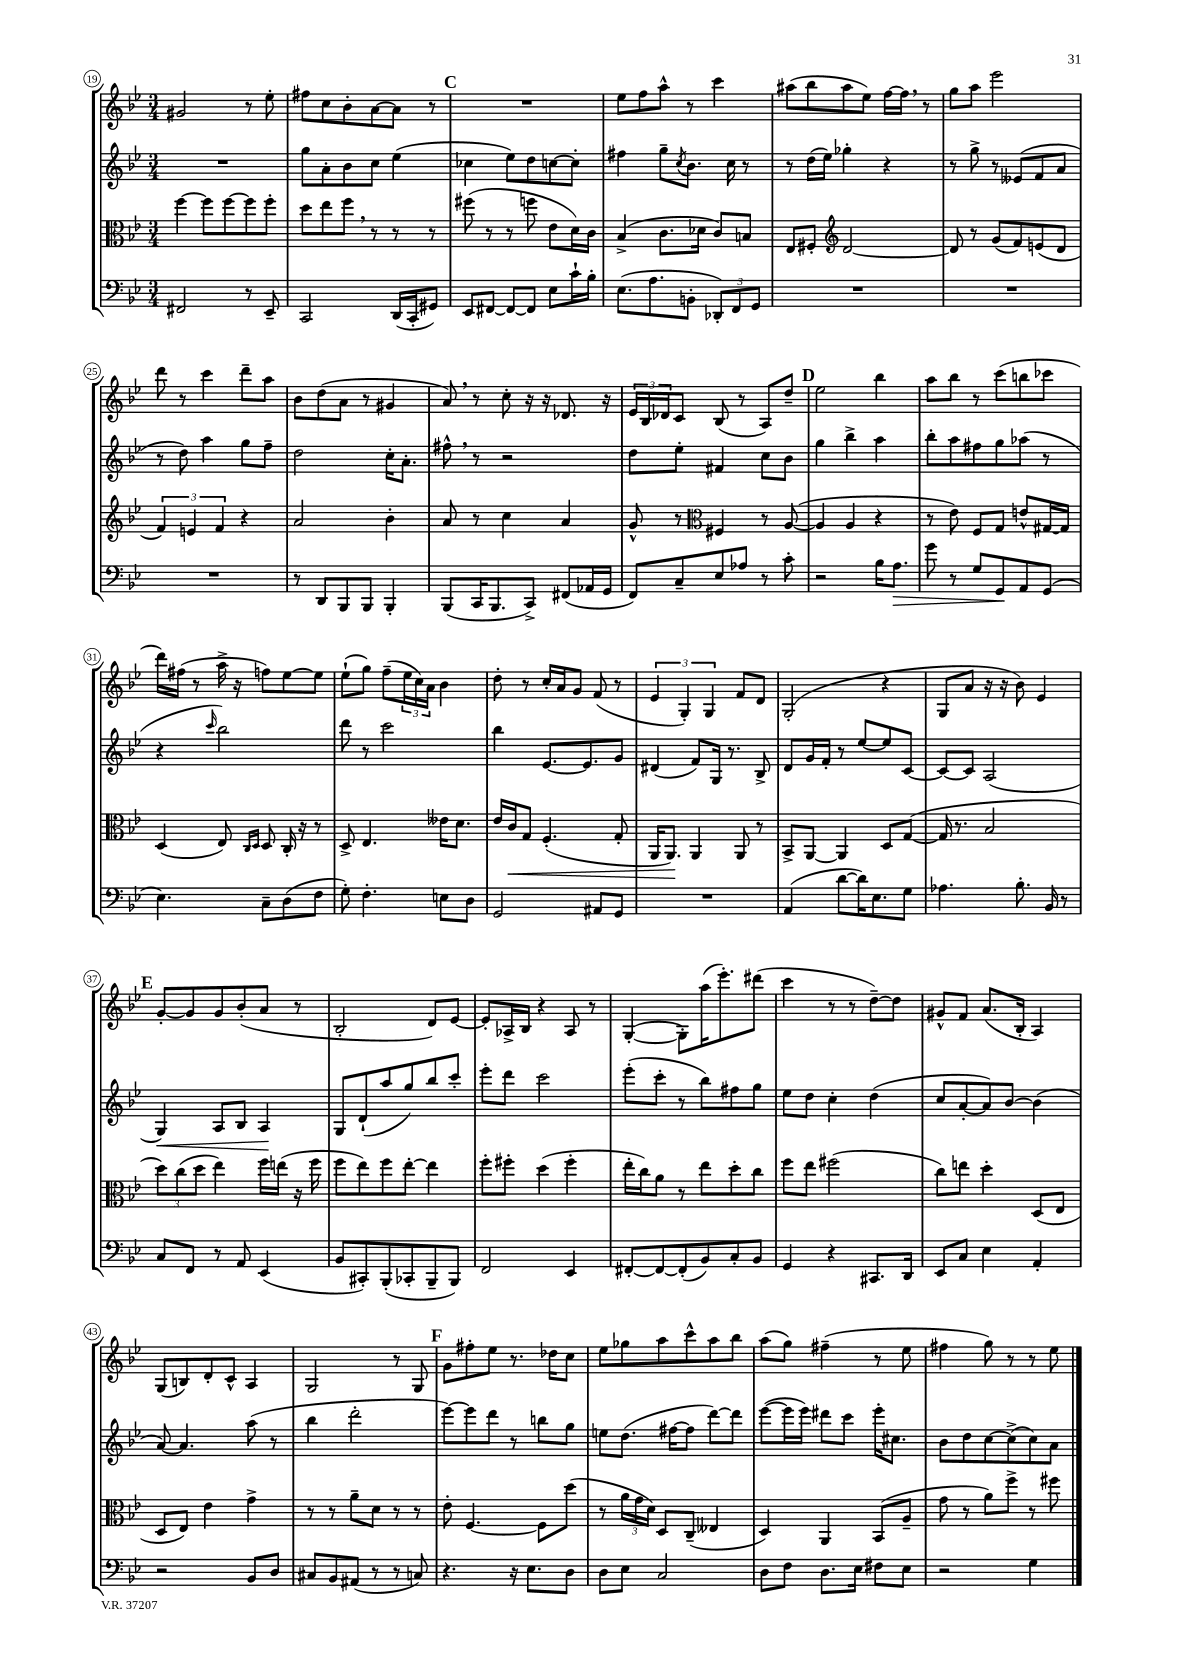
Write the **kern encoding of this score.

**kern	**kern	**kern	**kern
*staff4	*staff3	*staff2	*staff1
*clefF4	*clefC3	*clefG2	*clefG2
*k[b-e-]	*k[b-e-]	*k[b-e-]	*k[b-e-]
*M3/4	*M3/4	*M3/4	*M3/4
2FF#/	[4ff\	2.r	2g#/
.	8ff\]L	.	.
.	[8ff\	.	.
8r	8ff\]	.	8r
8EE-~/	8ff'\J	.	8ee-'\
=	=	=	=
2CC/	8dd\L	8gg\L	8ff#\L
.	8ee-\	8a'\	8cc\
.	8ff\J	8b-\	8b-'\
.	8r	8cc\J	[8a\
(16DD/LL	8r	(4ee-\	8a\]J
16CC'/J	.	.	.
8GG#/J)	8r	.	8r
=	=	=	=
8EE-/L	(8ff#\	4cc-\	2.r
[8FF#/J	8r	.	.
8FF#/_L	8r	8ee-\L)	.
8FF#/]J	8ff\	8dd\	.
8E-\L	8e-\L	[8cc\	.
16c`\L	16d\L)	8cc'\]J	.
16B-'\JJ	16c\JJ	.	.
=	=	=	=
(8.E-\L	(4B-^/	4ff#\	8ee-\L
.	.	.	8ff\
8.A\	.	.	.
.	8.c\L	8gg~\L	8aa^^\J
.	.	8qcc/	.
8BB'\J	.	8.b-\J	8r
.	16d-\Jk	.	.
12DD-'/L)	8c/L)	.	4ccc\
.	.	16cc\	.
12FF/	.	.	.
.	8B/J	8r	.
12GG/J	.	.	.
=	=	=	=
2.r	8E-/L	8r	(8aa#\L
.	8F#'/J	(16dd\LL	8bb-\
.	.	16ee-\JJ)	.
*	*clefG2	*	*
.	[2d/	4gg-'\	8aa#\
.	.	.	8ee-\J)
.	.	4r	[16ff\LL
.	.	.	16ff\]JJ
.	.	.	8r
=	=	=	=
2.r	8d/]	8r	8gg\L
.	8r	8gg^\	8aa\J
.	(8g/L	8r	2eee-\
.	8f/)	(8e--/L	.
.	(8e/	8f/	.
.	8d/J	8a/J	.
=	=	=	=
2.r	6f/)	8r	8ddd\
.	.	8dd\)	8r
.	6e/	.	.
.	.	4aa\	4ccc\
.	6f/	.	.
.	4r	8gg\L	8ddd~\L
.	.	8ff~\J	8aa\J
=	=	=	=
8r	2a/	2dd\	8b-\L
8DD/L	.	.	(8dd\
8BBB-/	.	.	8a\J
8BBB-/J	.	.	8r
4BBB-'/	4b-'\	16cc'\LK	4g#/
.	.	8.a'\J	.
=	=	=	=
(8BBB-/L	8a/	8ff#^^\	8a/)
16CC/K	8r	8r	8r
8.BBB-/	.	.	.
.	4cc\	2r	8cc'\
8CC^/J)	.	.	16r
.	.	.	16r
(8FF#/L	4a/	.	8.d-/
16AA-/L	.	.	.
16GG/JJ	.	.	16r
=	=	=	=
8FF/L)	8g^^/	8dd\L	24e-/LL
.	.	.	24B-/
.	.	.	24d-/J
8C~/	8r	8ee-'\J	8c/J
*	*clefC3	*	*
8E-/	4F#/	4f#/	(8B-/
8A-/J	.	.	8r
8r	8r	8cc\L	8A/L)
8c'\	([8A/	8b-\J	8dd~/J
=	=	=	=
2r	4A/]	4gg\	2ee-\
.	4A/	4bb-^\	.
16B-\LK	4r	4aa\	4bb-\
8.A\J	.	.	.
=	=	=	=
8g\	8r	8bb-'\L	8aa\L
8r	8e-\)	8aa\	8bb-\J
8G/L	8F/L	8ff#\	8r
8GG/	8G/J	8gg\	(8ccc\L
8AA/	8e^^/L	(8aa-\J	8bb\
(8GG/J	[16G#/L	8r	8ccc-\J
.	16G#/]JJ	.	.
=	=	=	=
4.E-\)	(4D/	4r	16ddd\LL)
.	.	.	(16ff#\JJ
.	.	.	8r
.	.	16qqccc/	.
.	8E-/)	2bb-\)	16aa^\
.	.	.	16r
.	16qqC/LL	.	.
.	16qqD/JJ	.	.
8C~\L	8D/	.	8ff\L)
(8D\	16C'/	.	[8ee-\
.	16r	.	.
8F\J	8r	.	8ee-\]J
=	=	=	=
8G'\)	8D^/	8ddd\	(8ee-`\L
4.F'\	4.E-/	8r	8gg\J)
.	.	2ccc\	(8ff~\L
.	.	.	24ee-\L
.	.	.	24cc\)
.	.	.	24a\JJ
8E\L	16e--\LK	.	4b-\
.	8.d\J	.	.
8D\J	.	.	.
=	=	=	=
2GG/	16e-/LL	4bb-\	8dd'\
.	16c/J	.	.
.	8G/J	.	8r
.	(4.F'/	[8.e-/L	16cc'/LL
.	.	.	16a/J
.	.	.	8g/J
.	.	8.e-/]	.
8AA#/L	.	.	(8f/
8GG/J	8G'/	8g/J	8r
=	=	=	=
2.r	16AA/LK	(4d#/	6e-/
.	8.AA/J)	.	.
.	.	.	6G'/)
.	4AA/	8f/L)	.
.	.	.	6G/
.	.	16G/Jk	.
.	.	8.r	.
.	8AA/	.	8f/L
.	8r	8B-^/	8d/J
=	=	=	=
(4AA/	8BB-^/L	8d/L	(2G'/
.	[8AA/J	16g/L	.
.	.	16f'/JJ	.
[8d\L	4AA/]	8r	.
16d\]K)	.	[8ee-/L	.
8.E-\	.	.	.
.	8D/L	8ee-/]	4r
8G\J	([8G/J	[8c/J	.
=	=	=	=
4.A-\	16G/]	8c/_L	8G/L
.	8.r	.	.
.	.	8c/]J	8a/J
.	2B-/	(2A/	16r
.	.	.	16r
8.B-'\	.	.	8b-\)
.	.	.	4e-/
16BB-/	.	.	.
8r	.	.	.
=	=	=	=
8C/L	12dd\L)	4G/)	[8g'/L
.	(12cc\	.	.
8FF/J	.	.	8g/]
.	12dd\J	.	.
8r	4ee-\)	8A/L	8g/
8AA/	.	8B-/J	(8b-'/
(4EE-/	16ff\LL	4A/	8a/J
.	(16ee\JJ	.	.
.	16r	.	8r
.	16ff\	.	.
=	=	=	=
8BB-/L	8ff\L	8G/L	2B-'/
8CC#'/)	8ee-\)	(8d`/	.
(8BBB-'/	8ff\	8aa/	.
8CC-'/	[8ee-'\J	8gg/)	.
8BBB-~/	4ee-\]	8bb-/	8d/L)
8BBB-/J)	.	8ccc'/J	[8e-/J
=	=	=	=
2FF/	8ff'\L	8eee-'\L	8e-'/]L
.	8ff#'\J	8ddd\J	16A-^/L
.	.	.	16B-/JJ
.	(4dd\	2ccc\	4r
4EE-/	4ff#'\	.	8A-/
.	.	.	8r
=	=	=	=
[8FF#'/L	16ee-'\LL	(8eee-'\L	([4G'/
.	16cc\J)	.	.
8FF#/_	8a\J	8ccc'\J	.
(8FF#'/]	8r	8r	8G'\]L)
8BB-/)	8ee-\L	8bb-\L)	(16aa\K
.	.	.	8.eee-'\)
8C'/	8dd'\	8ff#\	.
8BB-/J	8cc\J	8gg\J	(8ddd#\J
=	=	=	=
4GG/	8ff\L	8ee-\L	4ccc\
.	8ee-\J	8dd\J	.
4r	(2ff#\	4cc'\	8r
.	.	.	8r
8.CC#/L	.	(4dd\	[8dd~\L)
.	.	.	8dd\]J
16DD/Jk	.	.	.
=	=	=	=
8EE-/L	8cc\L)	8cc/L	8g#^^/L
8C/J	8ee\J	[8a'/	8f/J
4E-\	4dd'\	8a/])	(8.a/L
.	.	[8b-/J	.
.	.	.	16B-'/Jk
4AA'/	(8D/L	(4b-\]	4A/)
.	8E-/J	.	.
=	=	=	=
2r	8D/L	[8a/)	(8G/L
.	8E-/J)	4.a/]	8B/)
.	4e-\	.	8d'/
.	.	.	8c^^/J
8BB-/L	4g^\	(8aa\	4A/
8D/J	.	8r	.
=	=	=	=
8C#/L	8r	4bb-\	2G/
8BB-/	8r	.	.
(8AA#/J	8a~\L	2ddd'\	.
8r	8d\J	.	.
8r	8r	.	8r
8C/)	8r	.	8G/
=	=	=	=
4.r	8e-'\	[8eee-\L)	8g\L
.	[4.F/	8eee-\]	8ff#'\
.	.	8ddd\J	8ee-\J
16r	.	8r	8.r
8.E-\L	.	.	.
.	8F\]L	8bb\L	.
.	.	.	16dd-\LK
8D\J	(8dd\J	8gg\J	8cc\J
=	=	=	=
8D\L	8r	8ee\L	8ee-\L
8E-\J	24a\LL	(8.dd\J	8gg-\
.	24g\	.	.
.	24d\JJ)	.	.
2C/	8D/L	.	8aa\
.	.	[16ff#\LK	.
.	(8C~/J	8ff#\]J	8ccc^^\
.	4E--/	[8ddd\L)	8aa\
.	.	8ddd\]J	8bb-\J
=	=	=	=
8D\L	4D/)	([8eee-\L	(8aa\L
8F\J	.	16eee-\]L	8gg\J)
.	.	16eee-\JJ)	.
8.D\L	4AA/	8ddd#\L	(4ff#~\
.	.	8ccc\J	.
16E-\Jk	.	.	.
8F#\L	(8BB-/L	16eee-'\LK	8r
.	.	8.cc#\J	.
8E-\J	8A~/J	.	8ee-\
=	=	=	=
2r	8g\	8b-\L	4ff#\
.	8r	8dd\	.
.	8a\L)	[8cc\	8gg\)
.	8ff^\J	(8cc^\]	8r
4G\	8r	8cc\)	8r
.	8ff#\	8a\J	8ee-\
==	==	==	==
*-	*-	*-	*-
